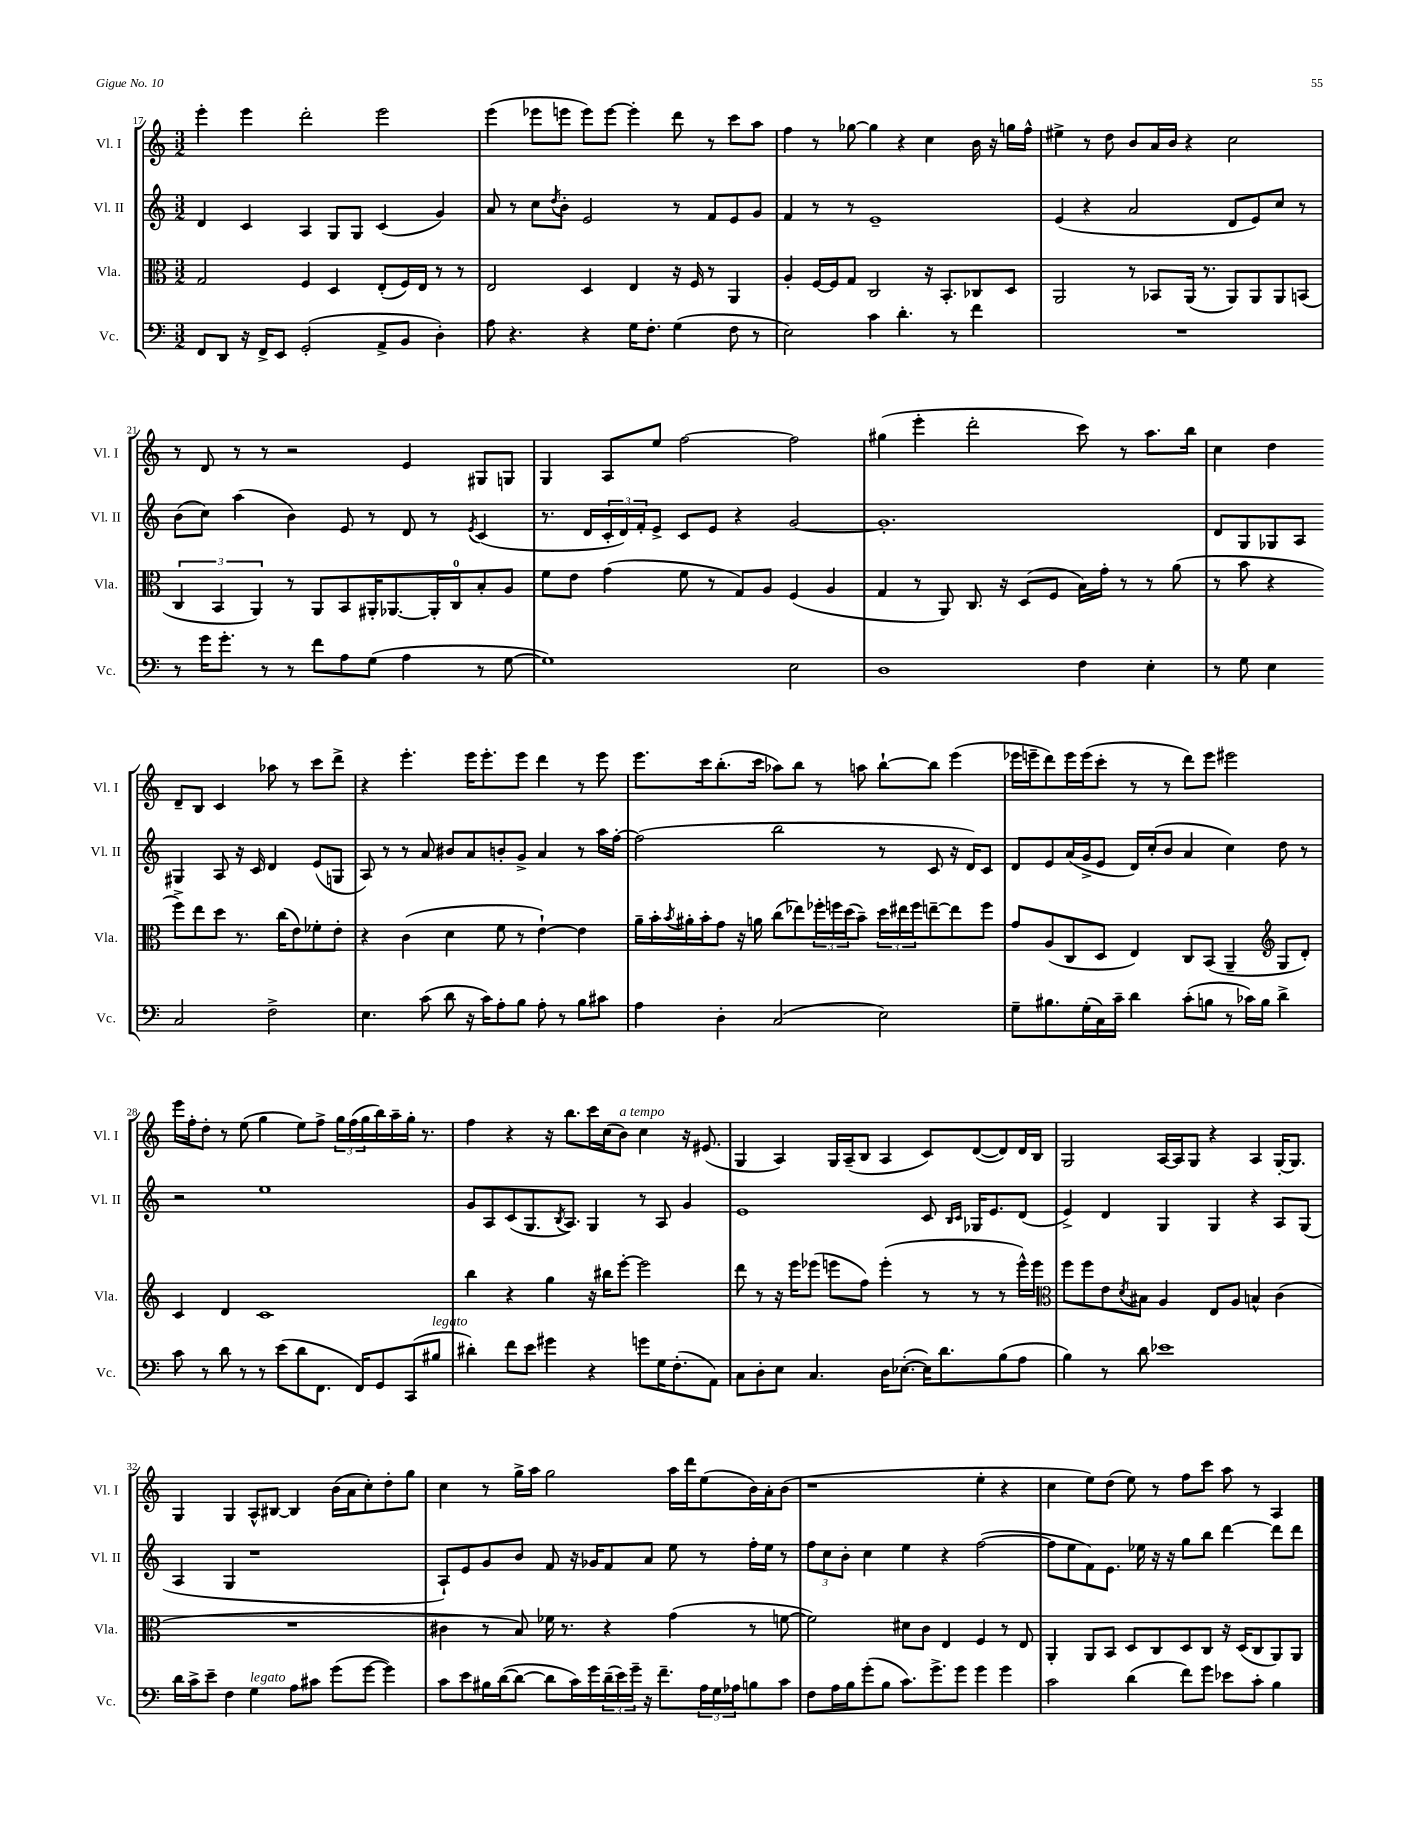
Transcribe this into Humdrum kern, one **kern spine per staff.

**kern	**kern	**kern	**kern
*staff4	*staff3	*staff2	*staff1
*clefF4	*clefC3	*clefG2	*clefG2
*k[]	*k[]	*k[]	*k[]
*M3/2	*M3/2	*M3/2	*M3/2
8FF/L	2G/	4d/	4eee'\
8DD/J	.	.	.
16r	.	4c/	4eee\
16FF^/LK	.	.	.
8EE/J	.	.	.
(2GG'/	4F/	4A/	2ddd'\
.	4D/	8G/L	.
.	.	8G/J	.
8AA^/L	(8E'/L	(4c/	2eee\
8BB/J	16F/L)	.	.
.	16E/JJ	.	.
4D'\)	8r	4g/)	.
.	8r	.	.
=	=	=	=
8A\	2E/	8a/	(4eee\
4.r	.	8r	.
.	.	8cc\L	8eee-\L
.	.	8qdd/	.
.	.	8b'\J	8eee\J
4r	4D/	2e/	8eee\L)
.	.	.	[8eee\J
16G\LK	4E/	.	4eee'\]
8.F'\J	.	.	.
(4G\	16r	8r	8ddd\
.	16F/	.	.
.	8r	8f/L	8r
8F\	4AA/	8e/	8ccc\L
8r	.	8g/J	8aa\J
=	=	=	=
2E\)	4A'/	4f/	4ff\
.	[16F/LL	8r	8r
.	16F/]J	.	.
.	8G/J	8r	[8gg-\
4c\	2C/	1e~	4gg-\]
4.d'\	.	.	4r
.	16r	.	4cc\
.	8.BB'/L	.	.
8r	.	.	.
4f\	8C-/	.	16b\
.	.	.	16r
.	8D/J	.	16gg\LL
.	.	.	16ff^^\JJ
=	=	=	=
1.r	2AA/	(4e/	4ee#^\
.	.	4r	8r
.	.	.	8dd\
.	8r	2a/	8b/L
.	8BB-/L	.	16a/L
.	.	.	16b/JJ
.	(16AA/Jk	.	4r
.	8.r	.	.
.	8AA/L)	8d/L	2cc\
.	8AA/	8e/)	.
.	8AA/	8cc/J	.
.	(8BB/J	8r	.
=	=	=	=
8r	6C/	(8b\L	8r
16g\LK	.	8cc\J)	8d/
.	6BB/	.	.
8.g'\J	.	.	.
.	.	(4aa\	8r
.	6AA/)	.	.
8r	.	.	8r
8r	8r	4b\)	2r
8f\L	8AA/L	.	.
8A\	8BB/	8e/	.
(8G\J	16AA#'/K	8r	.
.	[8.AA-/	.	.
4A\	.	8d/	4e/
.	16AA-'/]L	8r	.
.	16C/J	.	.
.	.	8qe/	.
8r	8B'/	(4c/	8G#/L
[8G\	8A/J	.	8G/J
=	=	=	=
1G])	8f\L	8.r	4G/
.	8e\J	.	.
.	.	16d/LL	.
.	(4g\	24c'/	8A/L
.	.	24d/)	.
.	.	24f'/J	.
.	.	8e^/J	8ee/J
.	8f\	8c/L	[2ff\
.	8r	8e/J	.
.	8G/L)	4r	.
.	8A/J	.	.
2E\	(4F/	[2g/	2ff\]
.	4A/	.	.
=	=	=	=
1D	4G/	1.g']	(4gg#\
.	8r	.	4eee'\
.	8AA/)	.	.
.	8.C/	.	2ddd'\
.	16r	.	.
.	(8D/L	.	.
.	8F/J	.	.
4F\	16B\LL)	.	8ccc\)
.	16g'\JJ	.	.
.	8r	.	8r
4E'\	8r	.	8.aa\L
.	(8a\	.	.
.	.	.	16bb\Jk
=	=	=	=
8r	8r	8d/L	4cc\
8G\	8b\	8G/	.
4E\	4r	8G-/	4dd\
.	.	8A/J	.
2C/	8ff^\L)	4G#/	8d~/L
.	8ee\	.	8B/J
.	8dd\J	8A/	4c/
.	8.r	16r	.
.	.	16c/	.
2F^\	.	4d/	8aa-\
.	(16cc\LK	.	.
.	8e\)	.	8r
.	8f-'\	(8e/L	8ccc\L
.	8e'\J	8G/J	8ddd^\J
=	=	=	=
4.E\	4r	8A/)	4r
.	.	8r	.
.	(4c\	8r	4.eee'\
(8c\	.	8a/	.
8d\	4d\	8b#/L	.
16r	.	8a/	16eee\LK
16c\LK)	.	.	8.eee'\
8A'\	8f\	8b'/	.
8B\J	8r	8g^/J	8eee\J
8A'\	[4e`\)	4a/	4ddd\
8r	.	.	.
8B\L	4e\]	8r	8r
8c#\J	.	16aa\LL	8eee\
.	.	[16ff'\JJ	.
=	=	=	=
4A\	16a~\LL	(2ff\]	8.eee\L
.	16b'\	.	.
.	8qb/	.	.
.	16a#'\	.	.
.	16b'\J	.	16ccc\k
4D'\	8g\J	.	(8.bb'\
.	16r	.	.
.	16a\	.	16ccc\Jk
(2C/	(8cc\L	2bb\	8aa-\L)
.	8ee-\)	.	8bb\J
.	24ff-'\L	.	8r
.	24ff\	.	.
.	(24dd\J	.	.
.	8b~\J)	.	8aa\
2E\)	24dd\LL	8r	[8bb`\L
.	24ee#\	.	.
.	24ff\J	.	.
.	[8ee~\	8c/	8bb\]J
.	8ee\]	16r	(4eee\
.	.	16d/LK)	.
.	8ff\J	8c/J	.
=	=	=	=
8G~\L	8g/L	8d/L	16eee-\LL
.	.	.	16eee~\J
8.B#\	(8A/	8e/	8ddd\)
.	8C/	(16a/L	16eee\L
(16G'\L	.	16g^/J	(16eee\J
16C\)	8D/J	8e/J	8ccc'\J
16c~\JJ	.	.	.
4d\	4E/)	16d/LL)	8r
.	.	(16cc'/J	.
.	.	8b/J	8r
(8c'\L	8C/L	4a/	8ddd\L)
8B\J	(8BB/J	.	8eee\J
8r	4AA~/	4cc\)	2eee#\
16c-\LL)	.	.	.
16B\JJ	.	.	.
*	*clefG2	*	*
4d^\	8G/L	8dd\	.
.	8d'/J)	8r	.
=	=	=	=
8c\	4c/	2r	16eee\LL
.	.	.	16ff'\J
8r	.	.	8dd'\J
8d\	4d/	.	8r
8r	.	.	(8ee\
8r	1c	1ee	4gg\
(8e\L	.	.	.
8d\	.	.	8ee\L)
8.FF\J	.	.	8ff^\J
.	.	.	24gg\LL
.	.	.	(24ff\
16FF/LK)	.	.	.
.	.	.	24gg\
8GG/	.	.	16bb\)
.	.	.	16aa~\
(8CC/	.	.	16gg'\JJ
.	.	.	8.r
8B#/J	.	.	.
=	=	=	=
4d#'\)	4bb\	8g/L	4ff\
.	.	8A/	.
8f\L	4r	(8c/	4r
8e\J	.	8.G/	.
4g#\	4gg\	.	16r
.	.	8qB/	.
.	.	8.A/J)	8.bb\L
4r	16r	4G/	16ccc\L
.	16bb#\LK	.	(16cc\J
.	[8eee'\J	.	8b\J)
8g\L	2eee\]	8r	4cc\
16G\K	.	8A/	.
(8.F'\	.	.	.
.	.	4g/	16r
.	.	.	(8.e#/
8AA\J)	.	.	.
=	=	=	=
8C\L	8ddd\	1e	4G/
8D'\	8r	.	.
8E\J	16r	.	4A/)
.	16eee\LK	.	.
4.C/	(8eee-\J	.	.
.	8eee\L	.	16G/LL
.	.	.	(16A~/J
.	8ff\J)	.	8B/J
16D\LK	(4eee'\	.	4A/
([8.E-'\J	.	.	.
16E-\]LK)	8r	8c/	8c/L)
8.d\	.	.	.
.	.	16qqB/LL	.
.	.	16qqc/JJ	.
.	8r	16G-/LK	([8d/
.	.	8.e/	.
(8B\	8r	.	8d/])
8A\J	16eee^^\LL)	(8d/J	16d/L
.	16eee\JJ	.	16B/JJ
=	=	=	=
*	*clefC3	*	*
4B\)	8ff\L	4e^/)	2G/
.	8ff\	.	.
8r	8e\	4d/	.
.	8qd/	.	.
8d\	8B#\J	.	.
1e-	4A/	4G/	[16A/LL
.	.	.	16A/]J
.	.	.	8G/J
.	8E/L	4G/	4r
.	8A/J	.	.
.	4B^^/	4r	4A/
.	(4c\	8A/L	[16G'/LK
.	.	.	8.G/]J
.	.	(8G/J	.
=	=	=	=
16d\LL	1.r	4A/	4G/
16c^\J	.	.	.
8e~\J	.	.	.
4F\	.	4G/	4G/
4G\	.	1r	8A^^/L
.	.	.	[8B#/J
8A\L	.	.	4B#/]
8c#\J	.	.	.
(8g\L	.	.	(16b\LL
.	.	.	16a\J
[8g\J	.	.	8cc'\)
4g\])	.	.	8dd'\
.	.	.	8gg\J
=	=	=	=
8c\L	4c#\	8A`/L)	4cc\
8e\	.	8e/	.
16B#\L	8r	8g/	8r
([16d\J	.	.	.
8d\_J	8B/)	8b/J	16gg^\LL
.	.	.	16aa\JJ
8d\]L	16f-\	8f/	2gg\
.	8.r	.	.
16c\L)	.	16r	.
16g\	.	16g-/LK	.
(24d~\	4r	8f/	.
24e\)	.	.	.
24g~\JJ	.	.	.
16r	.	8a/J	.
8.f~\L	.	.	.
.	(4g\	8ee\	16aa\LL
.	.	.	16ddd\J
24A\L	.	8r	(8ee\
24G\	.	.	.
24A-\J	.	.	.
8B\	8r	16ff'\LL	16b\L)
.	.	16ee\JJ	16a'\J
8c\J	[8f\	8r	(8b\J
=	=	=	=
8F\L	2f\])	12ff\L	1r
.	.	12cc\	.
16A\L	.	.	.
.	.	12b'\J	.
16B\J	.	.	.
(8g'\	.	4cc\	.
8B\J	.	.	.
8.c\L)	8d#\L	4ee\	.
.	8c\J	.	.
8.g^\	.	.	.
.	4E/	4r	.
8g\J	.	.	.
4g\	4F/	([2ff\	4ee'\
4g\	8r	.	4r
.	8E/	.	.
=	=	=	=
2c\	4AA'/	8ff\]L	4cc\
.	.	8ee\	.
.	8AA/L	8f\)	8ee\L)
.	8BB/J	8.e\J	(8dd\J
(4d\	8D/L	.	8ee\)
.	.	16ee-\	.
.	8C/	16r	8r
.	.	16r	.
8f\L)	8D/	8gg\L	8ff\L
8g\J	8C/J	8bb\J	8ccc\J
8e-\L	16r	[4ddd\	8aa\
.	(16D/LK	.	.
8c'\J	8C/	.	8r
4B\	8AA/)	8ddd\]L	4A/
.	8AA/J	8ddd\J	.
==	==	==	==
*-	*-	*-	*-
